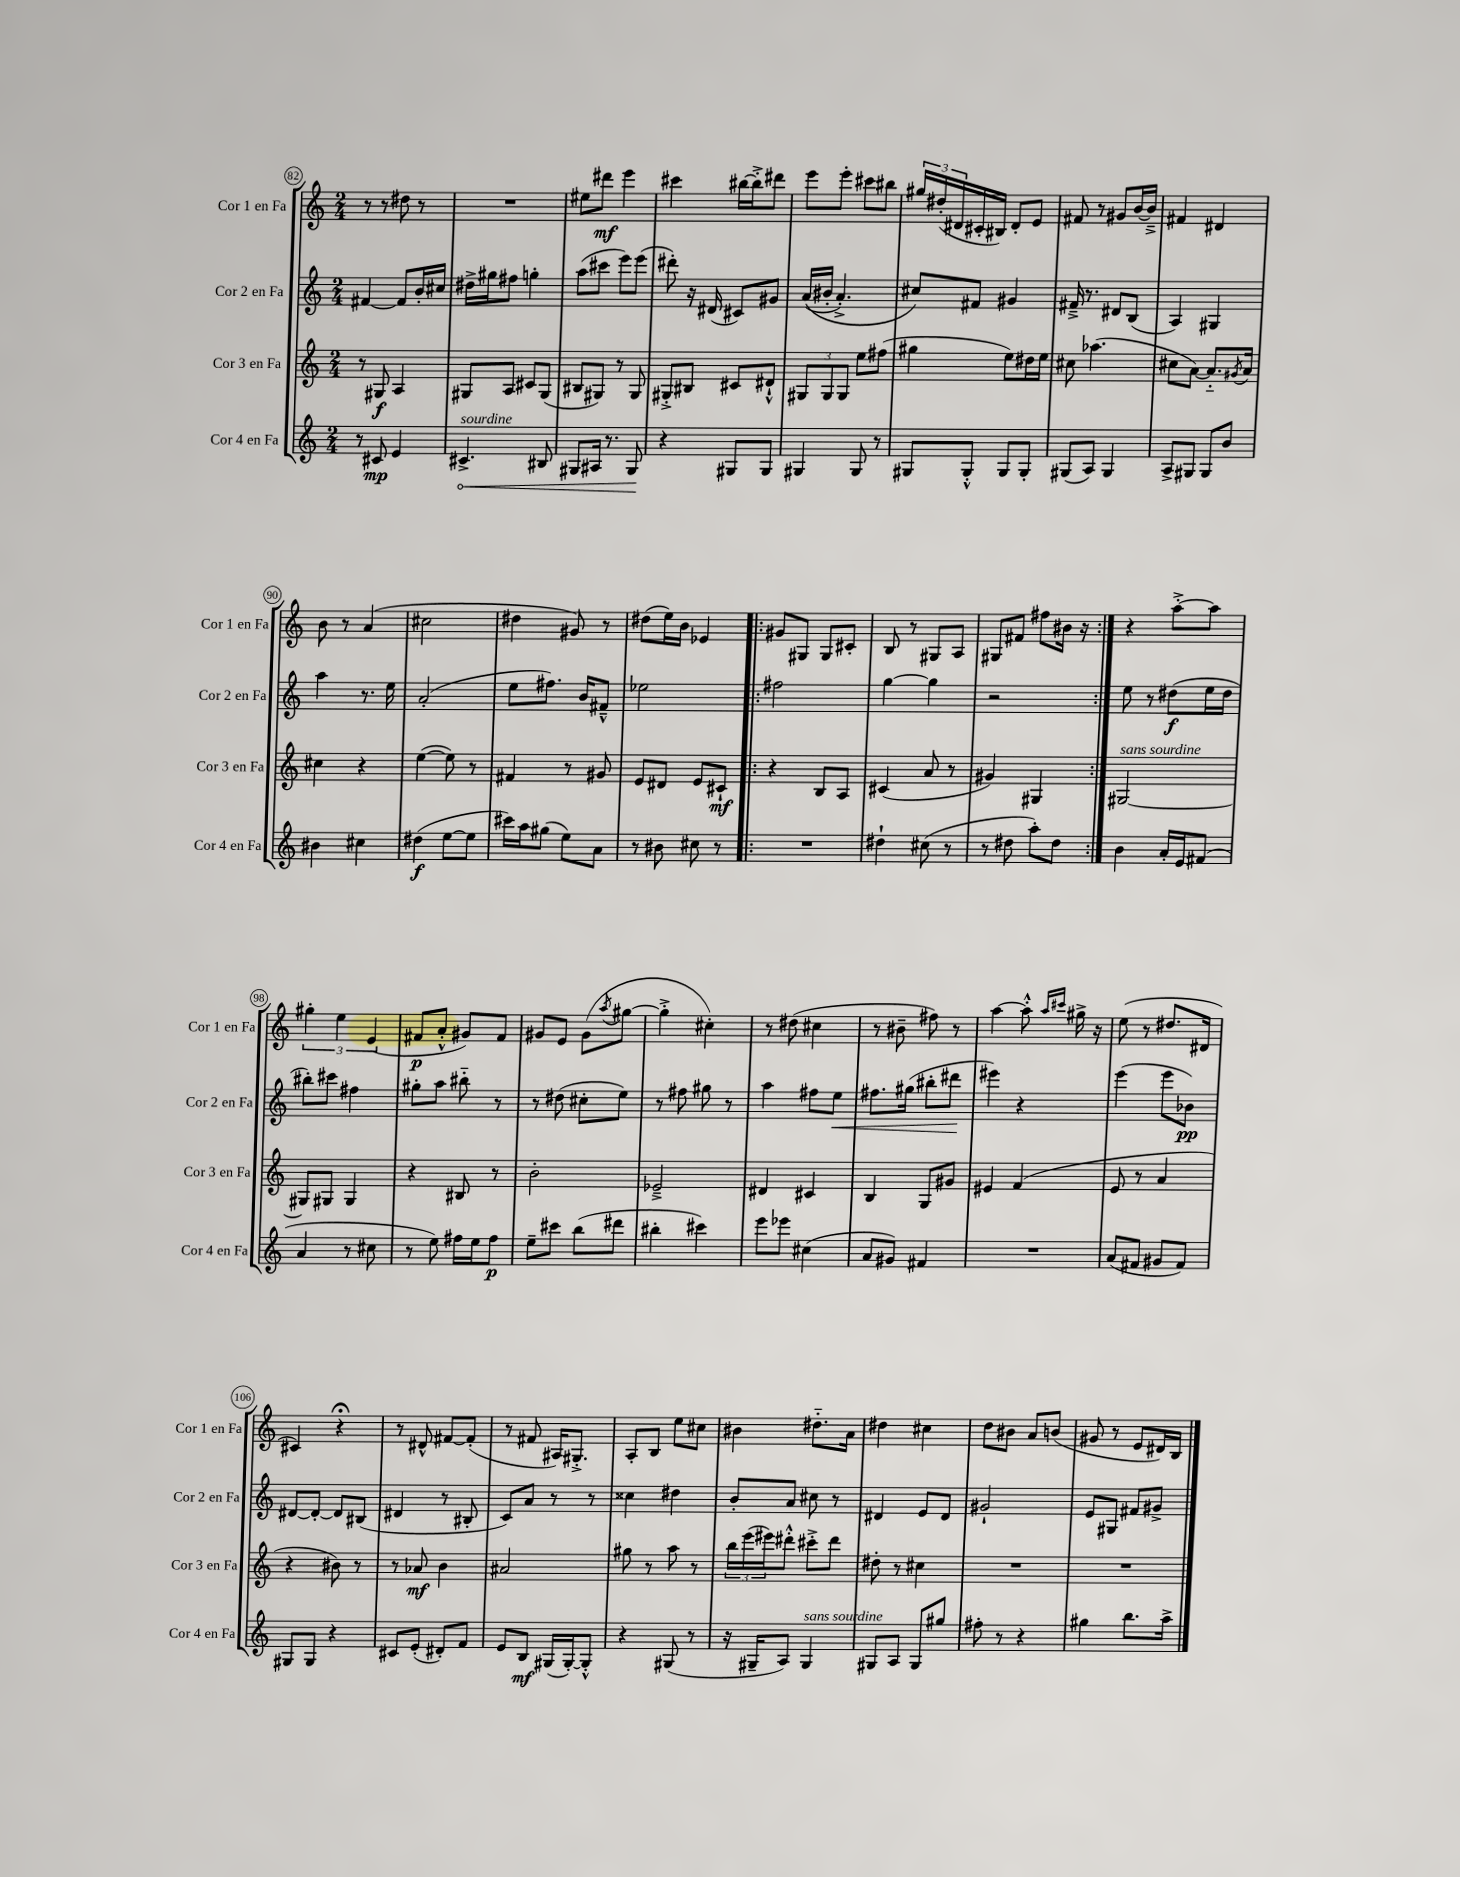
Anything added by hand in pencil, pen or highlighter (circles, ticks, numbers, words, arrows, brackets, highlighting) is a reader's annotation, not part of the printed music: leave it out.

**kern	**kern	**kern	**kern
*staff4	*staff3	*staff2	*staff1
*clefG2	*clefG2	*clefG2	*clefG2
*k[]	*k[]	*k[]	*k[]
*M2/4	*M2/4	*M2/4	*M2/4
8r	8r	[4f#	8r
8c#	8G#	.	8r
4e	4A	8f#]	8dd#
.	.	16b'	8r
.	.	16cc#	.
=	=	=	=
4.c#^	8G#	16dd#^	2r
.	.	16gg#	.
.	8A	8ff#	.
.	8c#	4gg'	.
8B#	(8G#	.	.
=	=	=	=
8G#	8B#	(8aa	8ee#
16A#	8G#)	8ccc#	8ddd#
8.r	.	.	.
.	8r	8eee)	4eee
8G#	8G#	(8eee	.
=	=	=	=
4r	8G#'^	8ddd#')	4ccc#
.	8B#	16r	.
.	.	(16d#	.
8G#	8c#	8c#)	[16bb#
.	.	.	16bb#'^]
8G#	8d#`^^	8g#	8ddd#
=	=	=	=
4G#	12G#	&((16a	8eee
.	.	16b#'	.
.	12G#	.	.
.	.	4.a'^)	8eee'
.	12G#	.	.
8G#	8ee	.	8ccc#
8r	(8ff#	.	8bb#
=	=	=	=
8G#	4gg#	8cc#&)	24gg#
.	.	.	(24dd#'
.	.	.	24d#
8G#'^^	.	8f#	16c#'
.	.	.	16B#)
8G#	8ee)	4g#	8d#'
8G#'	16dd#	.	8e
.	16ee	.	.
=	=	=	=
(8G#	8cc#	16f#~^	8f#
.	.	8.r	.
8A)	(4.aa-	.	8r
4G#	.	8d#	8g#
.	.	(8B	[16b
.	.	.	16b~^]
=	=	=	=
8A^	8cc#	4A)	4f#
8G#	[8a)	.	.
8G#	8.a'~]	4G#	4d#
8b	.	.	.
.	8qg#	.	.
.	16a	.	.
=	=	=	=
4b#	4cc#	4aa	8b
.	.	.	8r
4cc#	4r	8.r	(4a
.	.	16ee	.
=	=	=	=
(4dd#	([4ee	(2a'	2cc#
[8ee	8ee])	.	.
8ee]	8r	.	.
=	=	=	=
16ccc#)	4f#	8ee	4dd#
16aa	.	.	.
(8gg#	.	8.ff#)	.
8ee)	8r	.	8g#)
.	.	16b	.
8a	8g#	8f#~^^	8r
=	=	=	=
8r	8e	2ee-	(8dd#
8b#	8d#	.	16ee)
.	.	.	16b
8cc#	8e	.	4e-
8r	8c#`	.	.
=!|:	=!|:	=!|:	=!|:
2r	4r	2ff#	8g#
.	.	.	8G#
.	8B	.	8G#
.	8A	.	8c#'
=	=	=	=
4dd#`	(4c#	[4gg	8B
.	.	.	8r
(8cc#	8a	4gg]	8G#
8r	8r	.	8A
=	=	=	=
8r	4g#)	2r	8G#
8dd#	.	.	8f#
8aa')	4G#	.	8ff#
8dd#	.	.	16b#
.	.	.	16r
=:|!	=:|!	=:|!	=:|!
4b	[2G#	8ee	4r
.	.	8r	.
16a'	.	(8dd#	[8aa'^
16e	.	.	.
(8f#	.	16ee	8aa]
.	.	16dd#	.
=	=	=	=
4a	8G#]	8bb#')	6gg#'
.	8G#	8ccc#	.
.	.	.	6ee
8r	4G#	4ff#	.
.	.	.	(6e
8cc#	.	.	.
=	=	=	=
8r	4r	8gg#'	8f#
8ee)	.	8aa	8a'^^
16ff#	8B#	8bb#'~	8g#)
16ee	.	.	.
8ff#	8r	8r	8f#
=	=	=	=
8ee~	2b'	8r	8g#
8ccc#	.	(8dd#	8e
(8bb	.	8cc#'	(8g#
.	.	.	8qaa
8ddd#	.	8ee)	[8gg#
=	=	=	=
4bb#'	2e-~^	8r	4gg#'^]
.	.	8ff#	.
4ccc#)	.	8gg#	4cc#')
.	.	8r	.
=	=	=	=
8eee	4d#	4aa	8r
8eee-	.	.	(8dd#
(4cc#	4c#	8ff#	4cc#
.	.	8ee	.
=	=	=	=
8a	4B	8.ff#	8r
8g#)	.	.	8b#~
.	.	(16gg#	.
4f#	8G	8bb#'	8ff#)
.	8g#	8ddd#	8r
=	=	=	=
2r	4e#	4eee#)	[4aa
.	(4f	4r	8aa'^^]
.	.	.	16qqaa
.	.	.	16qqccc#
.	.	.	16gg#^
.	.	.	16r
=	=	=	=
(8a	8e	(4eee	(8ee
8f#	8r	.	8r
8g#	4a	8eee	8.dd#
8f#)	.	8b-)	.
.	.	.	16d#
=	=	=	=
8G#	4r	[8d#	4c#)
8G#	.	8d#'_	.
4r	8b#)	8d#]	4r;
.	8r	(8B#	.
=	=	=	=
8c#	8r	4d#	8r
(8e'	8a-	.	8d#^^
8d#')	4b	8r	[8f#
8f	.	8B#'	(8f#']
=	=	=	=
8e	2a#	8c)	8r
8B	.	8a	8f#
(16G#	.	8r	16A#)
[16G#')	.	.	8.G#'^
8G#'^^]	.	8r	.
=	=	=	=
4r	8gg#	4cc##	8A'
.	8r	.	8B
(8G#	8aa	4dd#	8ee
8r	8r	.	8cc#
=	=	=	=
16r	24bb	8b'	4b#
.	(24eee	.	.
16G#~	.	.	.
.	24eee#)	.	.
8A)	8ddd#'^^	8a	.
4G#	8ccc#'^	8cc#	8.dd#'~
.	8ddd#	8r	.
.	.	.	16a
=	=	=	=
8G#	8dd#'	4d#	4dd#
8A	8r	.	.
8G#	4cc#	8e	4cc#
8gg#	.	8d#	.
=	=	=	=
8ff#'	2r	2g#`	8dd
8r	.	.	8b#
4r	.	.	8a
.	.	.	(8b
=	=	=	=
4gg#	2r	8e	8g#
.	.	8G#	8r
8.bb	.	8f#	8e
.	.	8g#^	16d#)
16aa^	.	.	16B
==	==	==	==
*-	*-	*-	*-
